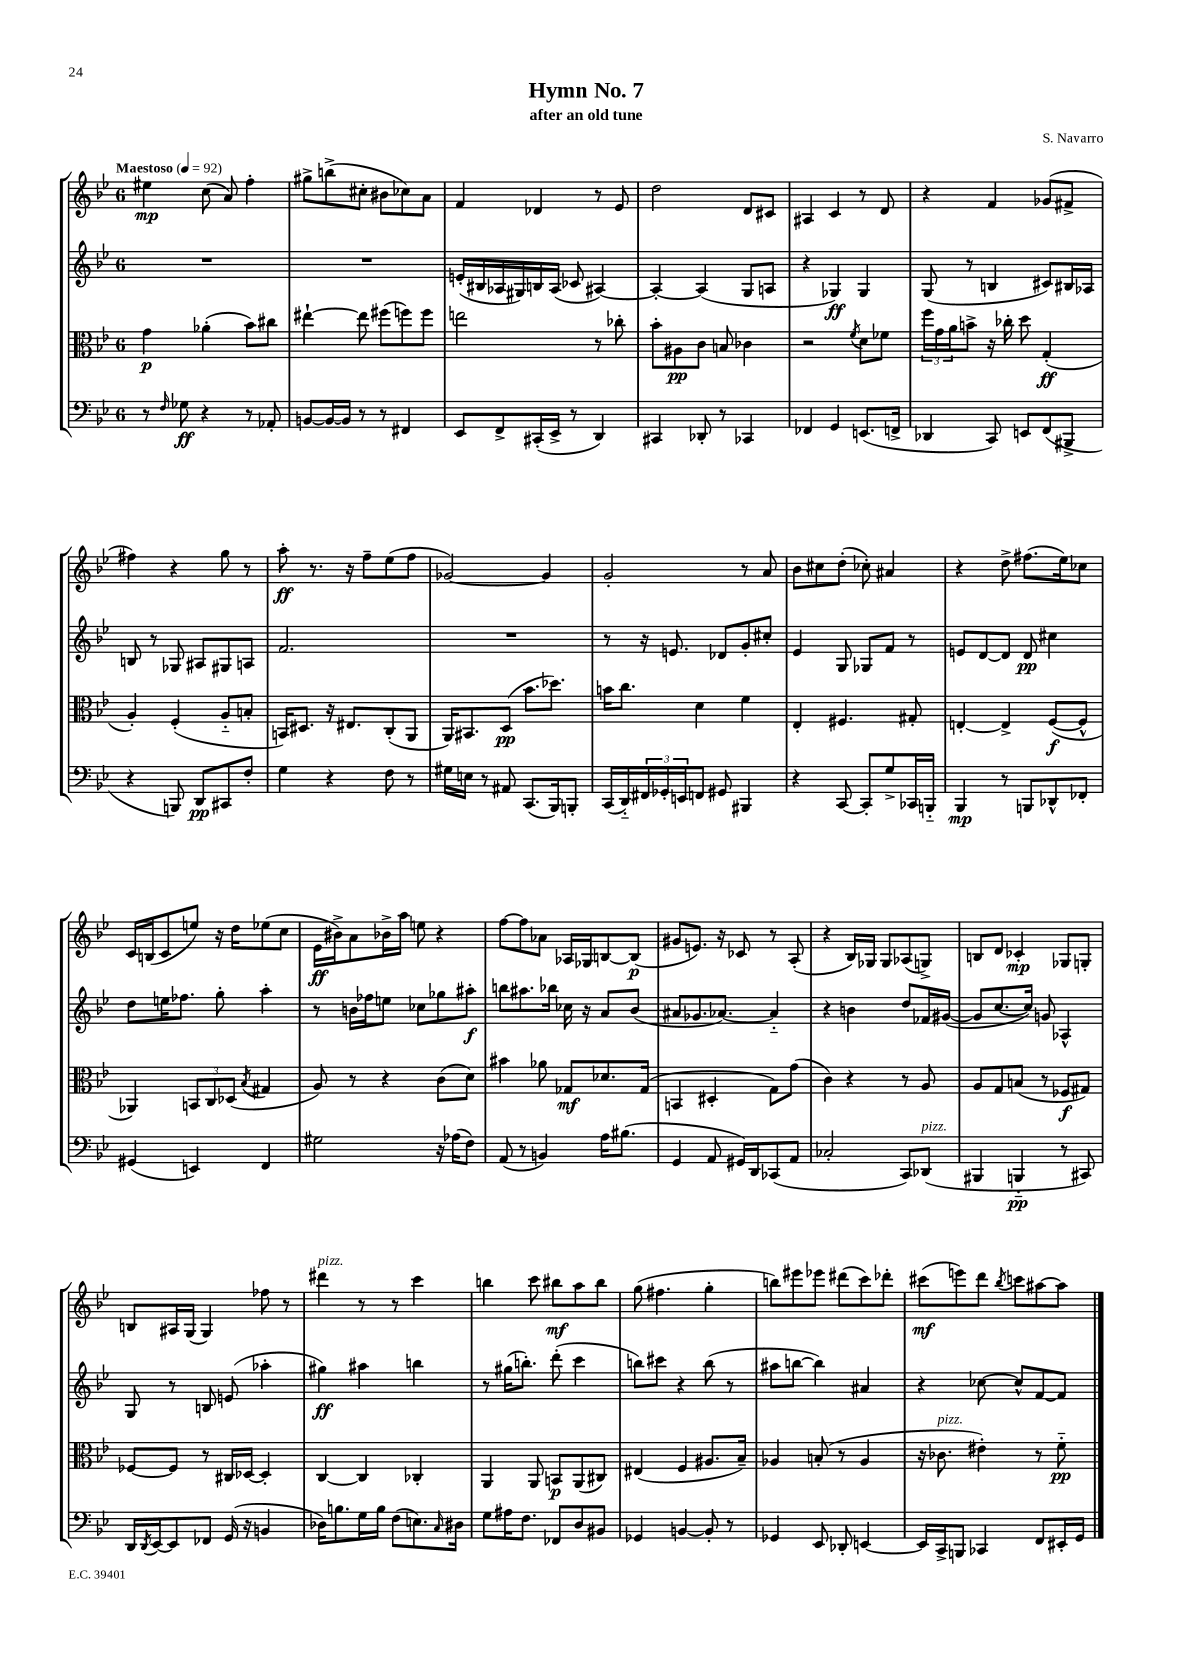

**kern	**kern	**kern	**kern
*staff4	*staff3	*staff2	*staff1
*clefF4	*clefC3	*clefG2	*clefG2
*k[b-e-]	*k[b-e-]	*k[b-e-]	*k[b-e-]
*M6/8	*M6/8	*M6/8	*M6/8
*MM92	*MM92	*MM92	*MM92
8r	4g	2.r	4ee#
16qqF	.	.	.
8G-	.	.	.
4r	(4a-'	.	(8cc
.	.	.	8a)
8r	8b-)	.	4ff'
8AA-'	8cc#	.	.
=	=	=	=
[8BB	[4ee#`	2.r	8gg#^
16BB_	.	.	(8bb^
16BB]	.	.	.
8r	8ee#]	.	8cc#'
8r	(8ff#	.	8b#
4FF#	8ff)	.	8cc-)
.	8ff	.	8a
=	=	=	=
8EE-	2ee	(16e'	4f
.	.	16B#	.
8FF^	.	16A-	.
.	.	16G#)	.
(16CC#'	.	16B	4d-
16EE-^	.	(16A-	.
8r	.	8c-	.
4DD)	8r	[4A#)	8r
.	8cc-'	.	8e-
=	=	=	=
4CC#	8b-'	4A#'_	2dd
.	8A#	.	.
8DD-'	8c	(4A#]	.
8r	8B	.	.
4CC-	4c-	8G	8d
.	.	8A	8c#
=	=	=	=
4FF-	2r	4r	4A#
4GG	.	4G-)	4c
.	8qf	.	.
(8.EE	8d	4G-	8r
.	8f-	.	8d
16FF^	.	.	.
=	=	=	=
4DD-	24ff	(8G	4r
.	24g	.	.
.	24a	.	.
.	8b^	8r	.
8CC)	16r	4B	4f
.	16cc-'	.	.
8EE	8dd	.	.
(8FF	(4G'	8c#)	(8g-
8BBB#^	.	16B#	8f#^
.	.	16A-	.
=	=	=	=
4r	4A')	8B	4ff#)
.	.	8r	.
8BBB)	(4F'	8G-	4r
8DD	.	8A#	.
8CC#	8A'~	8G#	8gg
8F'	8B'	8A	8r
=	=	=	=
4G	16BB)	2.f	8aa'
.	8.D#	.	.
.	.	.	8.r
4r	16r	.	.
.	8.E#	.	16r
.	.	.	8ff~
8F	(8C'	.	(8ee-
8r	8AA	.	8ff
=	=	=	=
16G#	16AA)	2.r	[2g-)
16E	8.BB#	.	.
8r	.	.	.
8AA#	(8D	.	.
(8.CC	8.b-	.	.
.	.	.	4g-]
16BBB-)	8.dd-)	.	.
8BBB'	.	.	.
=	=	=	=
(16CC	16b	8r	2g'
16DD'~)	8.cc	.	.
24FF#	.	16r	.
24GG-'	.	.	.
.	.	8.e	.
24EE	.	.	.
8FF	4d	.	.
8GG#	.	8d-	.
4BBB#	4f	8g'	8r
.	.	8cc#'	8a
=	=	=	=
4r	4E-'	4e-	8b-
.	.	.	8cc#
[8CC	4.F#	8G	(8dd'
8CC']	.	8G-	8cc-')
8G^	.	8f	4a#
16CC-	8G#'	8r	.
16BBB'~	.	.	.
=	=	=	=
4BBB-	[4E'	8e	4r
.	.	[8d	.
8r	4E^]	8d]	8dd^
8BBB	.	8d	(8.ff#
8DD-^^	([8F	4cc#	.
.	.	.	16ee-)
8FF-'	8F^^]	.	8cc-
=	=	=	=
(4GG#	4AA-)	8dd	16c
.	.	.	(16B
.	.	16ee	8c
.	.	8.ff-	.
4EE)	12BB	.	8ee)
.	12C	.	.
.	.	8gg'	16r
.	(12D-	.	.
.	.	.	16dd
.	8qB-	.	.
4FF	4G#	4aa'	(8ee-
.	.	.	8cc
=	=	=	=
2G#	8A)	8r	16e-
.	.	.	16b#^)
.	8r	16b	8a
.	.	16ff-	.
.	4r	8ee	16b-^
.	.	.	16aa
.	.	8cc-	8ee
16r	(8c	8gg-	4r
(16A-	.	.	.
8F)	8d)	8aa#'	.
=	=	=	=
(8AA	4b#	8bb	[8ff
8r	.	8.aa#	8ff]
4BB)	8a-	.	8a-
.	.	16bb-	.
.	8G-	16cc-	16A-
.	.	16r	16G-
16A	8.d-	8a	[8B
(8.B#	.	.	.
.	.	(8b-	(8B]
.	(16G-	.	.
=	=	=	=
4GG	4BB	8a#	8g#
.	.	8.g-	8.e)
8AA	4D#'	.	.
.	.	[8.a-)	16r
16GG#)	.	.	8c-
16DD	.	.	.
(8CC-	8G)	4a-'~]	8r
8AA	(8g	.	(8A'
=	=	=	=
2C-'	4c)	4r	4r
.	4r	4b	16B-)
.	.	.	16G-
.	.	.	8G-
8CC)	8r	8dd	(8A-
(8DD-	8A	16f-	8G^)
.	.	([16g#	.
=	=	=	=
4BBB#	8A	8g#]	8B
.	8G	[8.cc	8d
4BBB'~	(8B	.	4c-'
.	.	16cc])	.
.	8r	8g	.
8r	8F-	4A-^^	8G-
8CC#)	8G#)	.	8G'
=	=	=	=
16DD	[8F-	8G	8B
8qDD	.	.	.
[16EE-	.	.	.
8EE-]	8F-]	8r	16A#
.	.	.	(16G
8FF-	8r	8B	4G)
(16GG	16C#	(8e	.
16r	[16D-	.	.
4BB	4D-']	4aa-'	8ff-
.	.	.	8r
=	=	=	=
16D-)	[4C	4gg#)	4ddd#
8.B	.	.	.
16G	4C]	4aa#	8r
16B	.	.	.
(8F	.	.	8r
8.E)	4C-'	4bb	4ccc
16qqC	.	.	.
16D#	.	.	.
=	=	=	=
8G	4AA	8r	4bb
16A#	.	(16gg#	.
8.F	.	8.bb')	.
.	8AA	.	8ccc
8FF-	8BB	(8ddd'	8bb#
8D	(8AA	4ccc	8aa
8BB#	8C#)	.	8bb#
=	=	=	=
4GG-	(4E#	8bb)	(8gg
.	.	8ccc#	4.ff#
[4BB	4F	4r	.
8BB']	8.A#	(8bb	4gg'
8r	.	8r	.
.	16B-~)	.	.
=	=	=	=
4GG-	4A-	8aa#	8bb)
.	.	[8bb	8eee#
8EE-	(8B'	4bb])	8eee-
8DD-'	8r	.	(8ddd#
[4EE	4A-	4a#	8ccc)
.	.	.	8ddd-'
=	=	=	=
16EE]	16r	4r	(8ccc#
16CC^	8.c-	.	.
8BBB	.	.	8eee)
4CC-	4e#')	[8cc-	8ddd
.	.	.	8qbb-
.	.	8cc-^^]	8ccc
8FF	8r	[8f	[8aa#
16EE#'	8f'~	8f]	8aa#]
16GG	.	.	.
==	==	==	==
*-	*-	*-	*-
